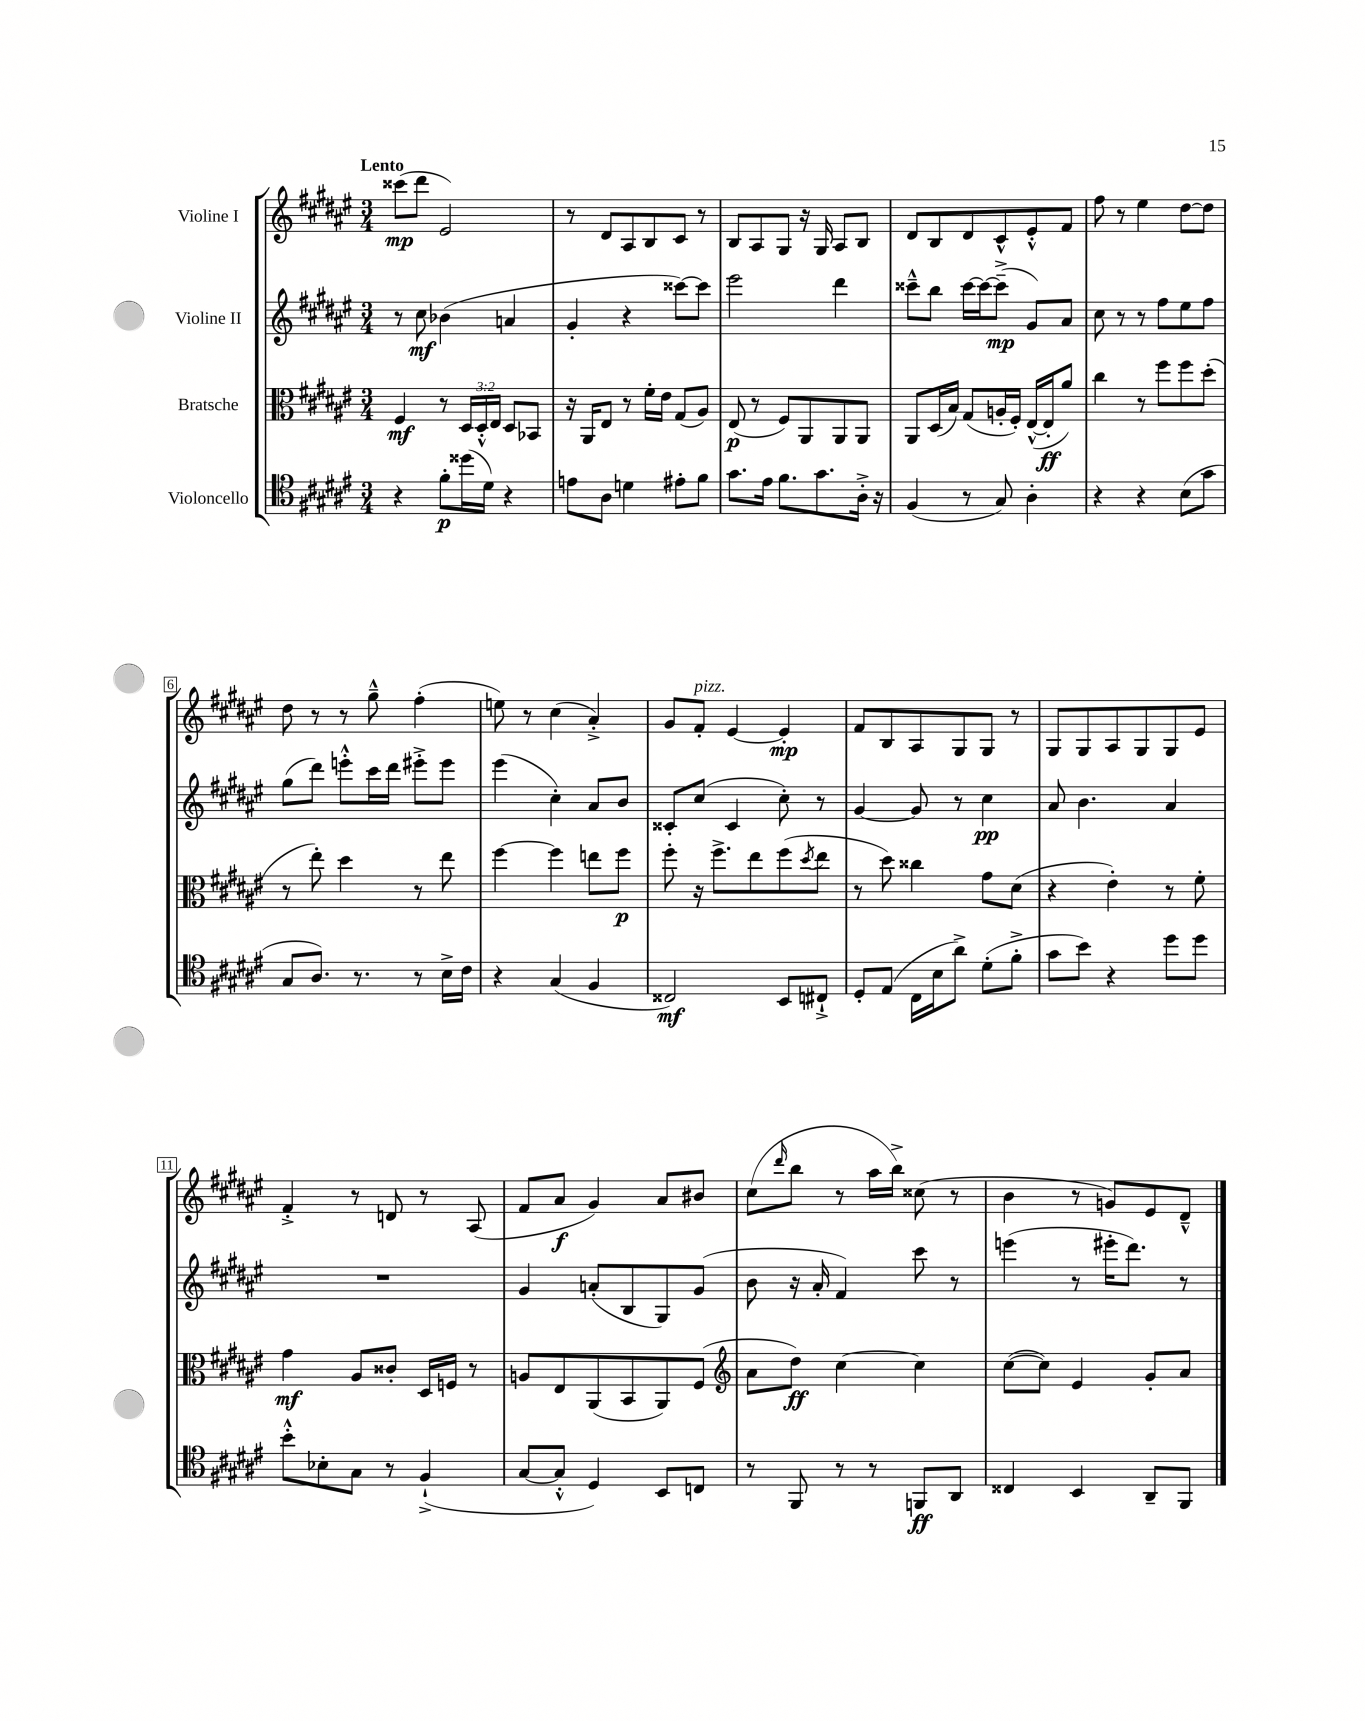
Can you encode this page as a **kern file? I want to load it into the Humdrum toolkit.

**kern	**kern	**kern	**kern
*staff4	*staff3	*staff2	*staff1
*clefC4	*clefC3	*clefG2	*clefG2
*k[f#c#g#d#a#e#]	*k[f#c#g#d#a#e#]	*k[f#c#g#d#a#e#]	*k[f#c#g#d#a#e#]
*M3/4	*M3/4	*M3/4	*M3/4
4r	4F#	8r	(8ccc##
.	.	8cc#	8ddd#
8f#'	8r	(4b-	2e#)
(16dd##	24D#	.	.
.	24D#'^^	.	.
16d#)	.	.	.
.	24E#	.	.
4r	8D#	4a	.
.	8BB-	.	.
=	=	=	=
8e	16r	4g#'	8r
.	16AA#	.	.
8A#	8E#	.	8d#
4d	8r	4r	8A#
.	16f#'	.	8B
.	16e#	.	.
8e#'	(8G#	[8ccc##)	8c#
8f#	8A#)	8ccc##]	8r
=	=	=	=
8.g#	(8E#	2eee#	8B
.	8r	.	8A#
16e#	.	.	.
8.f#	8F#)	.	8G#
.	8AA#	.	16r
8.g#	.	.	16G#
.	8AA#	4ddd#	8A#
16A#'^	8AA#	.	8B
16r	.	.	.
=	=	=	=
(4F#	8AA#	8ccc##~^^	8d#
.	(16D#	8bb	8B
.	16B)	.	.
8r	(8G#	[16ccc##	8d#
.	.	16ccc##_	.
8G#)	16A'	(8ccc##~^]	8c#^^
.	16F#')	.	.
4A#'	([16E#^^	8g#)	8e#'^^
.	16E#']	.	.
.	8a#)	8a#	8f#
=	=	=	=
4r	4cc#	8cc#	8ff#
.	.	8r	8r
4r	8r	8r	4ee#
.	8ff#	8ff#	.
(8B	8ff#	8ee#	[8dd#
8g#	(8dd#'	8ff#	8dd#]
=	=	=	=
8G#	8r	(8gg#	8dd#
8.A#)	8ee#')	8ddd#)	8r
.	4dd#	8eee'^^	8r
8.r	.	.	.
.	.	16ccc#	8gg#~^^
.	.	16ddd#	.
8r	8r	8eee#'^	(4ff#'
16B^	8ee#	8eee#	.
16c#	.	.	.
=	=	=	=
4r	[4ff#	(4eee#	8ee)
.	.	.	8r
(4G#	4ff#]	4cc#')	(4cc#
4F#	8ee	8a#	4a#'^)
.	8ff#	8b	.
=	=	=	=
2C##)	8ff#'	8c##'	8g#
.	16r	(8cc#	8f#'
.	8.ff#^	.	.
.	.	4c##	[4e#
.	8ee#	.	.
8BB	(8ff#	8cc#')	4e#']
.	8qdd#	.	.
8C#`^	8ee#	8r	.
=	=	=	=
8D#'	8r	[4g#	8f#
(8E#	8dd#)	.	8B
16C#	4cc##	8g#]	8A#
16B	.	.	.
8a#^)	.	8r	8G#
(8d#'	8g#	4cc#	8G#
8f#'^	(8d#	.	8r
=	=	=	=
8g#	4r	8a#	8G#
8b)	.	4.b	8G#
4r	4e#')	.	8A#
.	.	.	8G#
8dd#	8r	4a#	8G#
8dd#	8f#'	.	8e#
=	=	=	=
8b'^^	4g#	2.r	4f#'^
8B-'	.	.	.
8G#	8A#	.	8r
8r	8c##'	.	8d
(4F#`^	16D#	.	8r
.	16F	.	.
.	8r	.	(8A#
=	=	=	=
[8G#	8A	4g#	8f#
8G#'^^]	8E#	.	8a#
4D#)	(8AA#	(8a'	4g#)
.	8BB	8B	.
8BB	8AA#)	8G#)	8a#
8C	(8F#	(8g#	8b#
=	=	=	=
*	*clefG2	*	*
8r	8a#	8b	(8cc#
.	.	.	16qqddd#
8FF#	8dd#)	16r	8bb
.	.	16a#'	.
8r	[4cc#	4f#)	8r
8r	.	.	16aa#
.	.	.	16bb^)
8FF	4cc#]	8ccc#	(8cc##
8AA#	.	8r	8r
=	=	=	=
4C##	([8cc#	(4eee	4b
.	8cc#])	.	.
4BB	4e#	8r	8r
.	.	16eee#'	8g)
.	.	8.ddd#)	.
8AA#~	8g#'	.	8e#
8FF#	8a#	8r	8d#~^^
==	==	==	==
*-	*-	*-	*-
